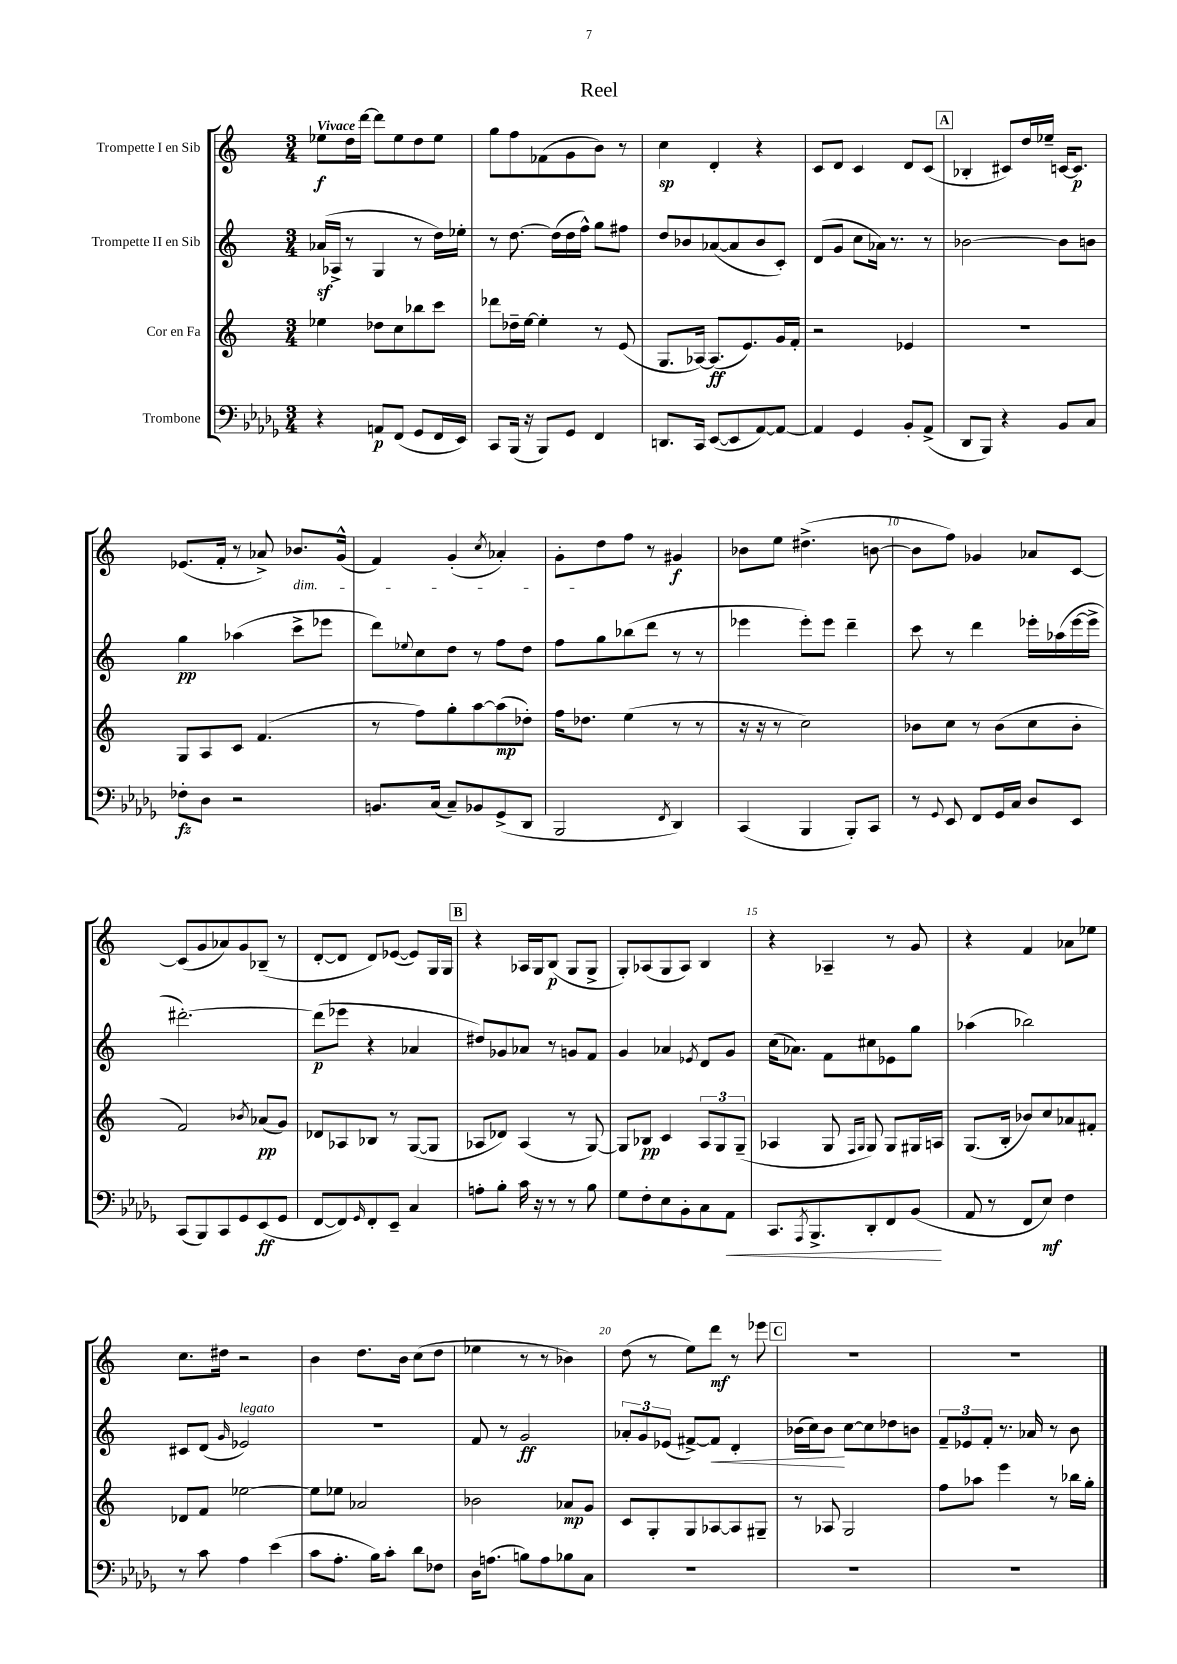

**kern	**kern	**kern	**kern
*staff4	*staff3	*staff2	*staff1
*clefF4	*clefG2	*clefG2	*clefG2
*k[b-e-a-d-g-]	*k[]	*k[]	*k[]
*M3/4	*M3/4	*M3/4	*M3/4
4r	4ee-	(16a-	8ee-
.	.	16A-^	.
.	.	8r	16dd
.	.	.	[16ddd
8AA	8dd-	4G	8ddd]
(8FF	8cc	.	8ee-
8GG-	8bb-	8r	8dd
16FF	8ccc	16dd)	8ee-
16EE-)	.	16ee-'	.
=	=	=	=
8CC	8ddd-	8r	8gg
(16BBB-	16dd-~	[8.dd	8ff
16r	[16ee	.	.
8BBB-)	4ee']	.	(8f-
.	.	(16dd]	.
8GG-	.	16dd	8g
.	.	16ff^^)	.
4FF	8r	8gg	8b)
.	(8e	8ff#	8r
=	=	=	=
8.DD	8.G	8dd	4cc
.	.	8b-	.
16CC	[16A-)	.	.
([8EE-	(8.A-]	([8a-	4d'
8EE-]	.	8a-]	.
.	8.e)	.	.
[8AA-)	.	8b-	4r
8AA-_	16g	8c')	.
.	16f'	.	.
=	=	=	=
4AA-]	2r	(8d	8c
.	.	8g	8d
4GG-	.	8cc	4c
.	.	16a-)	.
.	.	8.r	.
8BB-'	4e-	.	8d
(8AA-^	.	8r	(8c
=	=	=	=
8DD-	2.r	[2b-	4B-'
8BBB-)	.	.	.
4r	.	.	8c#)
.	.	.	16dd
.	.	.	16ee-~
8BB-	.	8b-]	[16c
.	.	.	8.c]
8C	.	8b	.
=	=	=	=
8F-'	8G	4gg	(8.e-
8D-	8A	.	.
.	.	.	16f'
2r	8c	(4aa-	8r
.	(4.f	.	8a-^)
.	.	8ccc^	8.b-
.	.	8eee-	.
.	.	.	(16g^^
=	=	=	=
8.BB	8r	8ddd)	4f)
.	.	8qqee-	.
.	8ff)	8cc	.
(16C	.	.	.
8C~)	8gg'	8dd	(4g'
8BB-	[8aa	8r	.
.	.	.	8qcc
(8GG-^	(8aa]	8ff	4a-')
8DD-	8dd-')	8dd	.
=	=	=	=
2BBB-	16ff	8ff	8g'
.	8.dd-	.	.
.	.	8gg	8dd
.	(4ee	(8bb-	8ff
.	.	8ddd	8r
8qFF	.	.	.
4DD-)	8r	8r	4g#
.	8r	8r	.
=	=	=	=
(4CC	16r	4eee-	8b-
.	16r	.	.
.	8r	.	8ee
4BBB-	2cc)	8eee-')	(4.dd#^
.	.	8eee-	.
8BBB-')	.	4ddd~	.
8CC	.	.	[8b
=	=	=	=
8r	8b-	8ccc	8b]
8qqGG-	.	.	.
8EE-	8cc	8r	8ff)
8FF	8r	4ddd	4g-
16GG-	(8b-	.	.
16C	.	.	.
8D-	8cc	16eee-'	8a-
.	.	(16aa-	.
8EE-	8b-'	[16eee-	[8c
.	.	16eee-^]	.
=	=	=	=
(8CC	2f)	[2.ddd#')	(8c]
8BBB-)	.	.	8g
8CC	.	.	8a-)
8GG-	.	.	8g
.	8qb-	.	.
(8EE-	(8a-	.	(8B-~
8GG-	8g)	.	8r
=	=	=	=
[8FF	8d-	(8ddd#]	[8d'
8FF])	8A-	8eee-	8d]
16qqGG-	.	.	.
8FF'	8B-	4r	8d)
8EE-~	8r	.	([8e-
4C	([8G	4a-	8e-])
.	8G]	.	16G
.	.	.	16G
=	=	=	=
8A'	8A-	8dd#)	4r
8B-'	8d-)	8g-	.
16c	(4A-	8a-	16A-
16r	.	.	16G
8r	.	8r	(8B
8r	8r	8g	8G
8B-	[8G)	8f	8G^
=	=	=	=
8G-	8G]	4g	8G')
8F'	8B-	.	(8A-
8E-	4c	4a-	8G
8BB-'	.	.	8A-)
.	.	8qe-	.
8C	12A	8d	4B
.	12G	.	.
8AA-	.	8g	.
.	(12G~	.	.
=	=	=	=
8.CC	4A-	(16cc	4r
.	.	8.a-)	.
8qAAA-	.	.	.
8.BBB-^	.	.	.
.	8G	8f	4A-~
.	16qqF	.	.
.	16qqG	.	.
8DD-'	8G)	8cc#	.
8FF	8G	8e-	8r
(8BB-	16G#	8gg	8g
.	16A	.	.
=	=	=	=
8AA-	(8.G	(4aa-	4r
8r	.	.	.
.	16B'	.	.
8FF	8b-)	2bb-)	4f
8E-)	8cc	.	.
4F	8a-	.	8a-
.	8f#'	.	8ee-
=	=	=	=
8r	8d-	8c#	8.cc
8c	8f	(8d	.
.	.	.	16dd#
.	.	16qqg	.
4A-	[2ee-	2e-)	2r
(4e-	.	.	.
=	=	=	=
8c	8ee-]	2.r	4b
8.A-'	8ee-	.	.
.	2a-	.	8.dd
16B-)	.	.	.
8c'	.	.	.
.	.	.	16b
8d-	.	.	(8cc
8F-	.	.	8dd
=	=	=	=
16D-	2b-	8f	4ee-
(8.A	.	.	.
.	.	8r	.
8B)	.	2g	8r
8A	.	.	8r
8B-	8a-	.	4b-)
8C	8g	.	.
=	=	=	=
2.r	8c	12a-'	(8dd
.	.	12g	.
.	8G'	.	8r
.	.	(12e-	.
.	8G	[8f#^)	8ee)
.	[8A-	8f#]	8ddd
.	8A-]	4d'	8r
.	8G#~	.	8eee-
=	=	=	=
2.r	8r	(16b-	2.r
.	.	16cc)	.
.	8A-	8b-	.
.	2G	[8cc	.
.	.	8cc]	.
.	.	8dd-	.
.	.	8b	.
=	=	=	=
2.r	8ff	12f~	2.r
.	.	12e-	.
.	8aa-	.	.
.	.	12f'	.
.	4eee	8.r	.
.	.	16a-	.
.	8r	8r	.
.	16bb-	8b	.
.	16gg'	.	.
==	==	==	==
*-	*-	*-	*-
